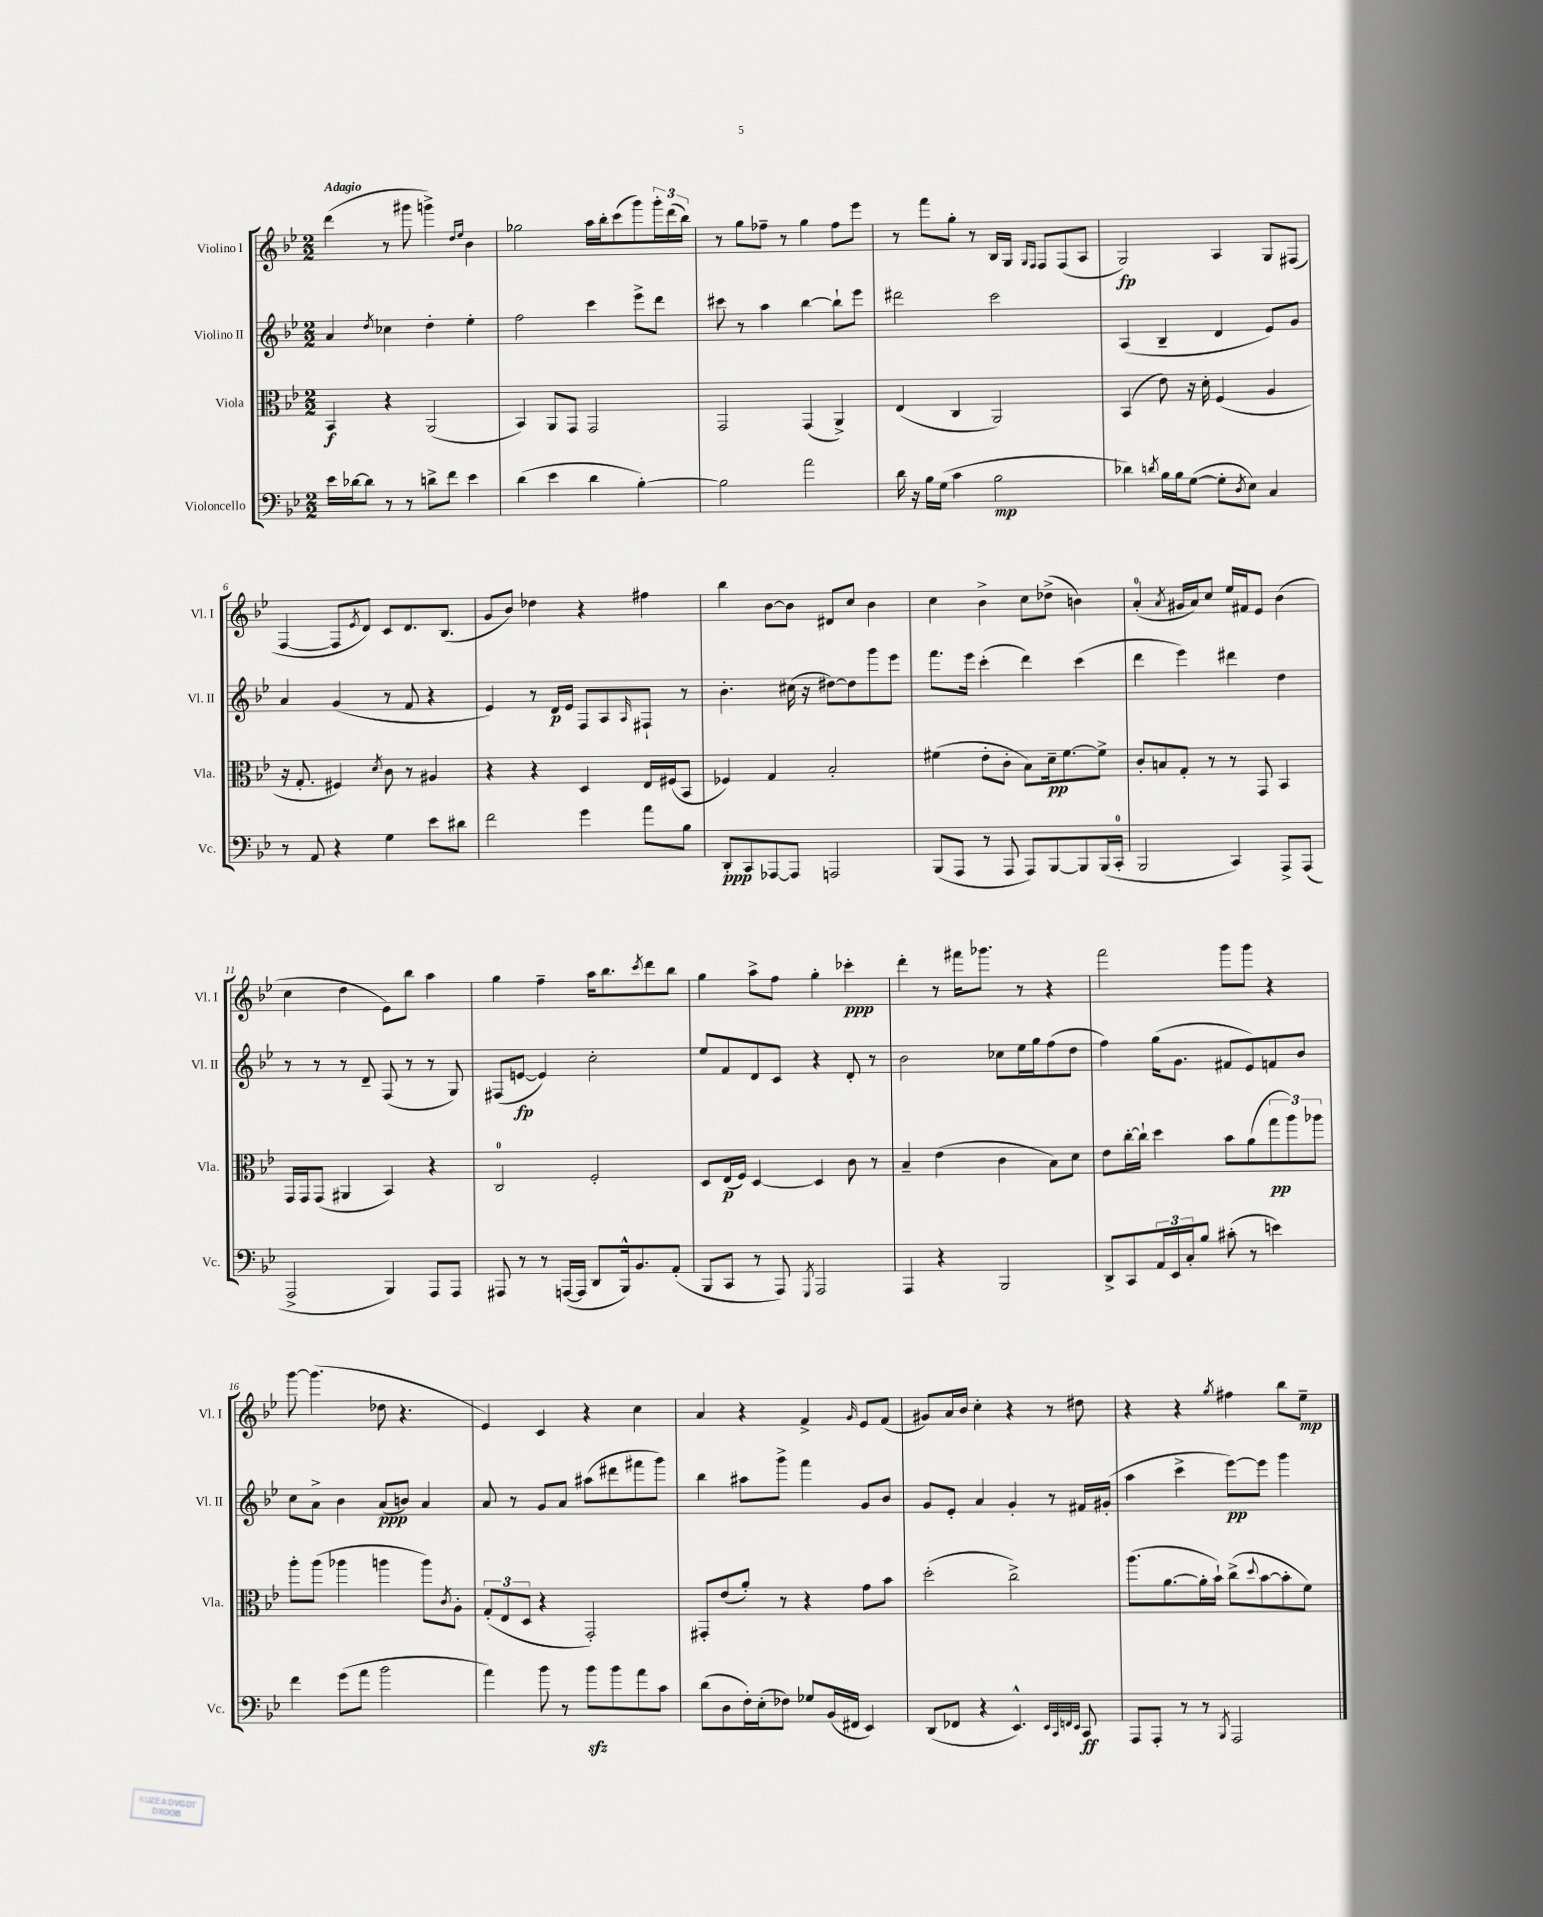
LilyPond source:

<<
\new StaffGroup <<
\new Staff = "s0" \with { instrumentName = "Violino I" shortInstrumentName = "Vl. I" } {
    \clef treble \key bes \major \numericTimeSignature \time 2/2 \tempo "Adagio"
    d'''4( r8 gis'''8 g'''4->) \grace { d''16 ees''16 } bes'4 |
    ges''2 a''16 bes''16-. c'''8( g'''8) \tuplet 3/2 { g'''16-. d'''16( bes''16) } |
    r8 g''8 fes''8-- r8 g''4 fes''8 ees'''8 |
    r8 f'''8 g''8-. r8 bes16 g16 \grace { g16 f16 } f8 f8( a8 |
    g2\fp) a4 g8 fis8( |
    f4~ f8 \acciaccatura { ees'8 } d'8) c'8 d'8. bes8.( |
    g'8 bes'8) des''4 r4 fis''4 |
    bes''4 bes'8~ bes'8 dis'8 c''8 bes'4 |
    c''4 bes'4-> c''8 des''8->( b'4) |
    a'4-0-.( \acciaccatura { a'8 } gis'16 a'16) c''8 ees''16 fis'16 ees'8 bes'4( |
    c''4 d''4 ees'8) bes''8 a''4 |
    g''4 f''4-- a''16 bes''8. \acciaccatura { c'''8 } d'''8 bes''8 |
    g''4 a''8-> f''8 g''4-. ces'''4-.\ppp |
    d'''4-. r8 fis'''16 ges'''8. r8 r4 |
    f'''2 g'''8 g'''8 r4 |
    g'''8~ g'''4.( des''8 r4. |
    ees'4) c'4 r4 c''4 |
    a'4 r4 f'4-> \grace { g'16 } ees'8 f'8( |
    gis'8) a'16 bes'16 c''4-. r4 r8 dis''8 |
    r4 r4 \acciaccatura { g''8 } fis''4 bes''8 ees''8--\mp \bar "|." |
}
\new Staff = "s1" \with { instrumentName = "Violino II" shortInstrumentName = "Vl. II" } {
    \clef treble \key bes \major \numericTimeSignature \time 2/2
    a'4 \acciaccatura { d''8 } ces''4 d''4-. ees''4-. |
    f''2 c'''4 ees'''8-> d'''8 |
    cis'''8 r8 a''4 bes''4~ bes''8-! ees'''8 |
    dis'''2 c'''2 |
    a4( bes4-- d'4 ees'8) g'8 |
    a'4 g'4( r8 f'8 r4 |
    ees'4) r8 d'16\p ees'16 f8 a8 \grace { a16 } fis8-! r8 |
    bes'4.-. cis''16( r16 dis''8~) dis''8 g'''8 ees'''8 |
    f'''8. ees'''16 c'''4-.( d'''4) c'''4( |
    d'''4 ees'''4) dis'''4 d''4 |
    r8 r8 r8 d'8-- f8( r8 r8 g8) |
    fis8( e'8~\fp e'4) c''2-. |
    ees''8 f'8 d'8 c'8 r4 d'8-. r8 |
    bes'2 ces''8 ees''16 g''16 f''8( d''8 |
    f''4) g''16( g'8. fis'8 ees'8) f'8 bes'8 |
    c''8 a'8-> bes'4 a'8\ppp( b'8) a'4 |
    a'8 r8 g'8 a'8 ais''8( dis'''8 fis'''8 g'''8) |
    bes''4 ais''8 g'''8-> f'''4 g'8 bes'8 |
    g'8 ees'8-. a'4 g'4-. r8 fis'16 gis'16-.( |
    a''4 c'''4-> ees'''8~\pp) ees'''8 g'''4 \bar "|." |
}
\new Staff = "s2" \with { instrumentName = "Viola" shortInstrumentName = "Vla." } {
    \clef alto \key bes \major \numericTimeSignature \time 2/2
    bes,4\f r4 a,2( |
    bes,4) a,8 g,8 g,2 |
    g,2 g,4( a,4->) |
    ees4( c4 a,2) |
    bes,4( ees'8) r16 d'16-. f4( a4 |
    r16 g8.-. fis4) \acciaccatura { d'8 } c'8 r8 ais4 |
    r4 r4 d4 ees16 fis16( bes,8 |
    fes4) g4 bes2-. |
    fis'4( ees'8-. c'8-. bes8) d'16--\pp fis'8.~ fis'8-> |
    c'8-. b8 g8-. r8 r8 g,8 bes,4 |
    g,16 g,16 g,8( ais,4 bes,4) r4 |
    c2-0 f2-. |
    d8 ees16\p( f16) d4~ d4 c'8 r8 |
    bes4-- ees'4( c'4 bes8) d'8 |
    ees'8 c''16~-. c''16-! d''4 bes'8 a'8( \tuplet 3/2 { g''8\pp a''8) aes''8 } |
    a''8-. a''8( aes''4 a''4 a''8) \acciaccatura { c'8 } a8-. |
    \tuplet 3/2 { g8-.( ees8 d8 } r4 g,2-.) |
    gis,8-. ees'8( a'8-.) r8 r4 g'8 bes'8 |
    d''2-.( c''2->) |
    a''8.( a'8.~ a'16-. bes'16-!) c''8->( \appoggiatura { d''8 } bes'8~ bes'8-. f'8) \bar "|." |
}
\new Staff = "s3" \with { instrumentName = "Violoncello" shortInstrumentName = "Vc." } {
    \clef bass \key bes \major \numericTimeSignature \time 2/2
    ees'16 des'16~ des'8 r8 r8 d'8-> f'8 ees'4 |
    d'4( ees'4 d'4 bes4~-.) |
    bes2 a'2 |
    d'16 r16 bes16 g16( c'4 bes2\mp |
    des'4) \acciaccatura { d'8 } bes16 bes16 g8~( g8-. \acciaccatura { d8 } ees8) c4 |
    r8 a,8 r4 g4 ees'8 dis'8 |
    f'2 g'4 a'8 bes8 |
    d,8-.\ppp c,8 aes,,8~ aes,,8 a,,2 |
    bes,,8( a,,8 r8 a,,8 a,,8) bes,,8~ bes,,8 bes,,16( c,16-0-. |
    bes,,2 c,4) a,,8-> a,,8( |
    a,,2-> bes,,4) a,,8 a,,8 |
    ais,,8 r8 r8 a,,16~( a,,16 d,8 bes,,16-^) bes,8. a,8-.( |
    bes,,8 c,8 r8 a,,8) \acciaccatura { g,,8 } a,,2 |
    a,,4 r4 bes,,2 |
    d,8-> c,8 \tuplet 3/2 { a,16 ees,16 c16-. } bes8 cis'8-.( r8 e'4) |
    f'4 g'8( a'8 bes'2 |
    a'4) bes'8 r8 bes'8\sfz bes'8 a'8 c'8 |
    d'8( d8 f16-.) ees16-.( fes8) ges8 bes,16( fis,16 ees,4) |
    d,8( fes,8 r4 ees,4.-^) \grace { ees,32 c,32 f,32 ees,32 } c,8\ff |
    a,,8 a,,8-. r8 r8 \acciaccatura { bes,,8 } a,,2 \bar "|." |
}
>>
>>
